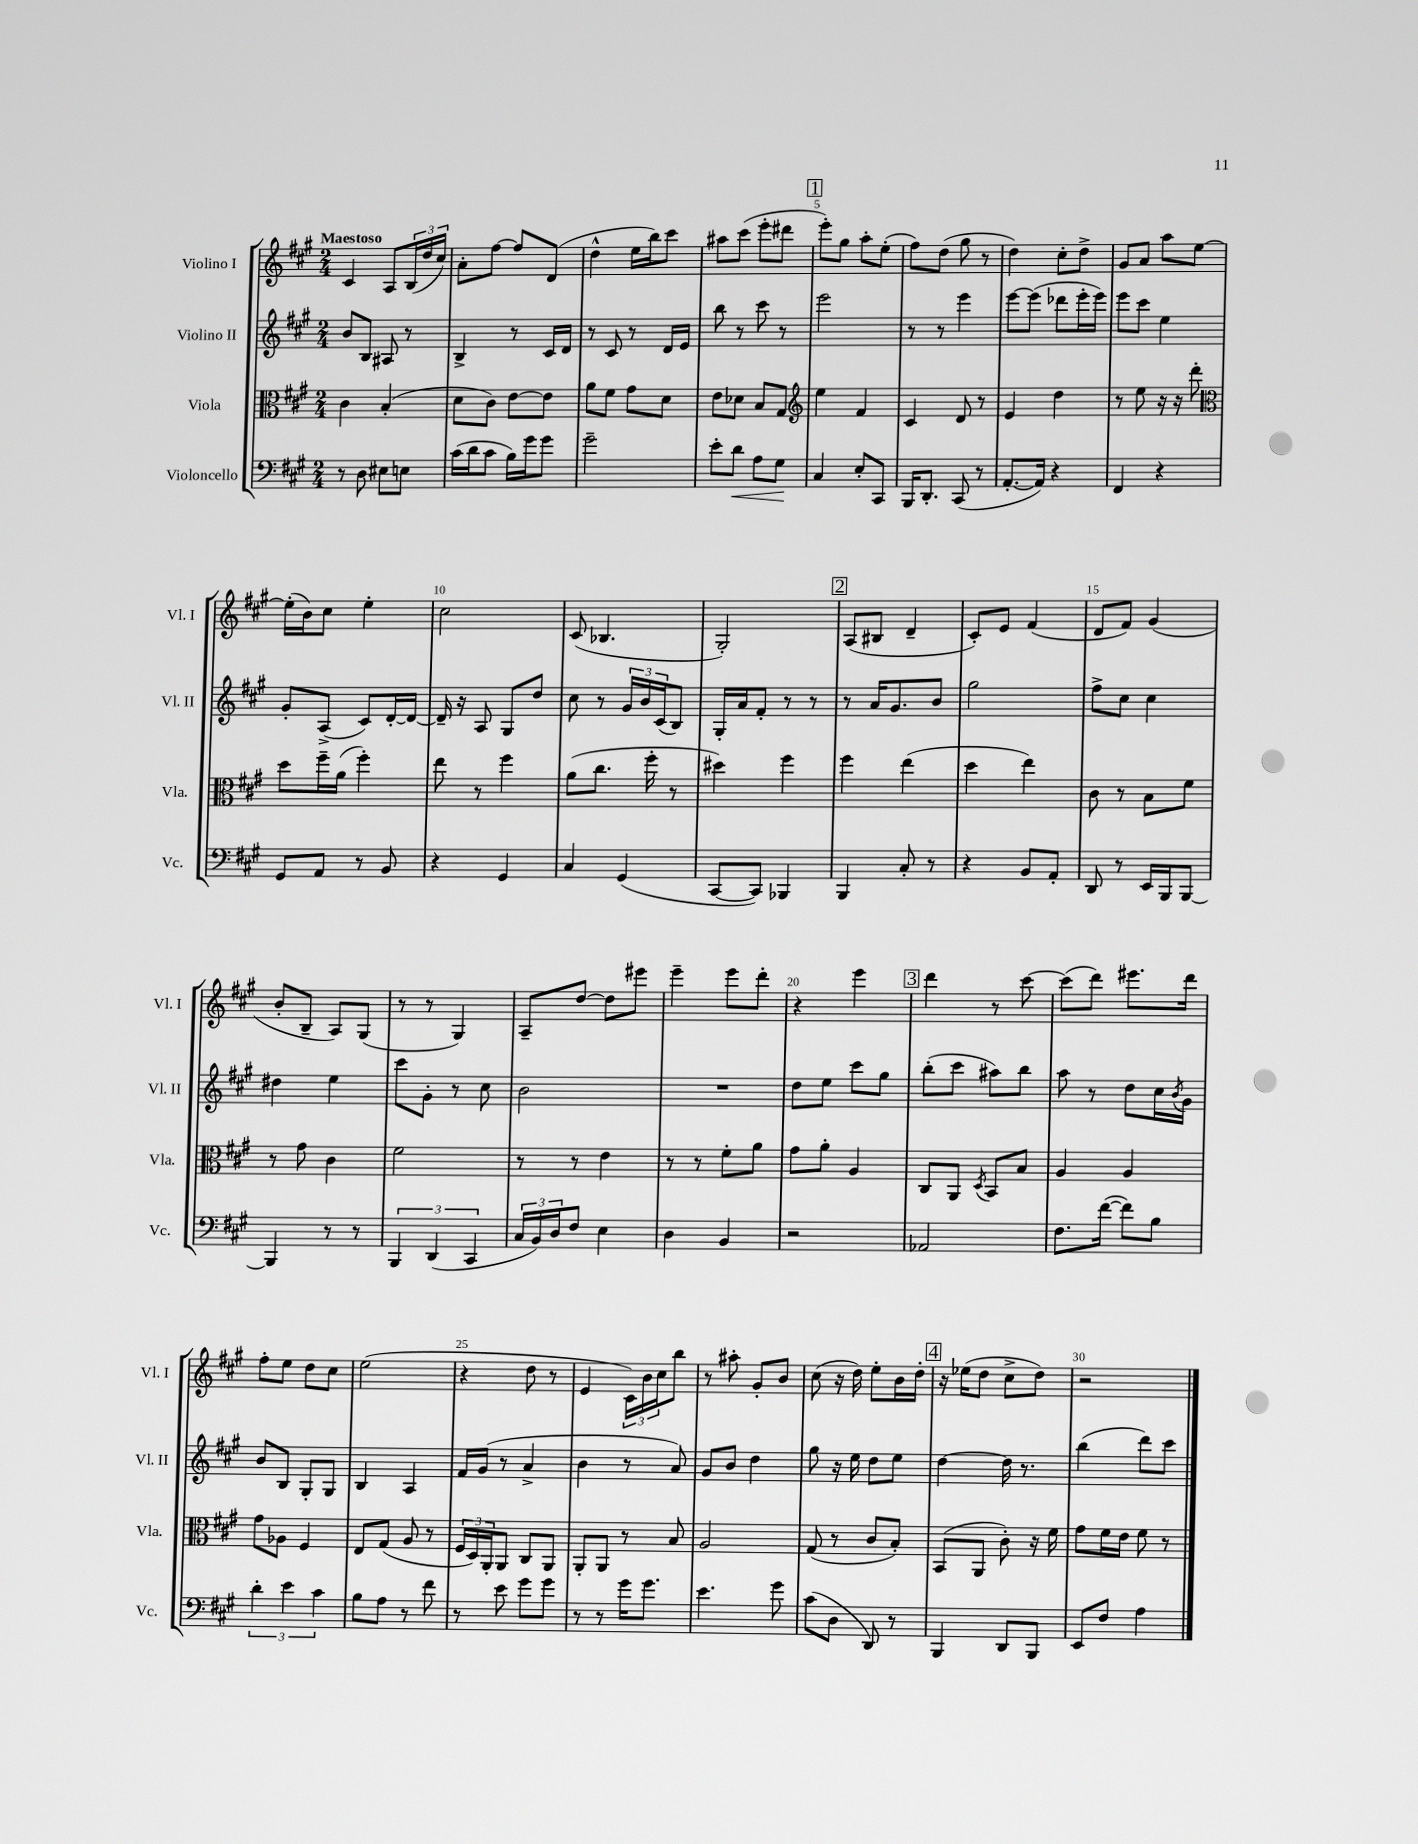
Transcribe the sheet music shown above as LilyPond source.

<<
\new StaffGroup <<
\new Staff = "s0" \with { instrumentName = "Violino I" shortInstrumentName = "Vl. I" } {
    \clef treble \key a \major \numericTimeSignature \time 2/4 \tempo "Maestoso"
    cis'4 a8 \tuplet 3/2 { b16( d''16 cis''16) } |
    a'8-. fis''8~ fis''8 d'8( |
    d''4-^ e''16 b''16) cis'''8 |
    ais''8 cis'''8( e'''8-. dis'''8 |
    \mark \markup { \box "1" } e'''8-.) gis''8 a''8-. e''8-.( |
    fis''8) d''8( gis''8 r8 |
    d''4) cis''8-. d''8-> |
    gis'8 a'8 a''8 e''8~ |
    e''16-.( b'16) cis''8 e''4-. |
    cis''2 |
    cis'8( bes4. |
    gis2-.) |
    \mark \markup { \box "2" } a8( bis8 d'4-- |
    cis'8-.) e'8 fis'4( |
    d'8 fis'8) gis'4( |
    b'8-. b8-- a8) gis8( |
    r8 r8 gis4) |
    a8-- d''8~ d''8 eis'''8 |
    e'''4-- e'''8 d'''8-. |
    r4 e'''4 |
    \mark \markup { \box "3" } d'''4 r8 cis'''8~ |
    cis'''8( d'''8) eis'''8. d'''16 |
    fis''8-. e''8 d''8 cis''8 |
    e''2( |
    r4 d''8 r8 |
    e'4 \tuplet 3/2 { cis'16) b'16 cis''16 } b''8 |
    r8 ais''8-. gis'8-. b'8 |
    cis''8( r16 d''16) e''8-. b'16 d''16-. |
    \mark \markup { \box "4" } r16 ees''16( d''8 cis''8-> d''8) |
    r2 \bar "|." |
}
\new Staff = "s1" \with { instrumentName = "Violino II" shortInstrumentName = "Vl. II" } {
    \clef treble \key a \major \numericTimeSignature \time 2/4
    b'8 b8 ais8 r8 |
    b4-> r8 cis'16 d'16 |
    r8 cis'8 r8 d'16 e'16 |
    b''8 r8 cis'''8 r8 |
    \mark \markup { \box "1" } e'''2 |
    r8 r8 e'''4 |
    e'''8~ e'''8( des'''8 e'''16-. e'''16) |
    e'''8 cis'''8 e''4 |
    gis'8-. a8->( cis'8) d'16~-. d'16~ |
    d'16-- r16 a8 gis8 d''8 |
    cis''8 r8 \tuplet 3/2 { gis'16 b'16 cis'16( } b8) |
    gis16-. a'16 fis'8-. r8 r8 |
    \mark \markup { \box "2" } r8 a'16 gis'8. b'8 |
    gis''2 |
    fis''8-> cis''8 cis''4 |
    dis''4 e''4 |
    cis'''8 gis'8-. r8 cis''8 |
    b'2 |
    R2 |
    d''8 e''8 cis'''8 gis''8 |
    \mark \markup { \box "3" } b''8-.( cis'''8 ais''8) b''8 |
    a''8 r8 d''8 cis''16 \acciaccatura { b'8 } gis'16 |
    b'8 b8 gis8-. gis8 |
    b4 a4 |
    fis'16 gis'16( r8 a'4-> |
    b'4 r8 a'8) |
    gis'8 b'8 d''4 |
    gis''8 r16 e''16 d''8 e''8 |
    \mark \markup { \box "4" } d''4~ d''16 r8. |
    b''4( d'''8) cis'''8 \bar "|." |
}
\new Staff = "s2" \with { instrumentName = "Viola" shortInstrumentName = "Vla." } {
    \clef alto \key a \major \numericTimeSignature \time 2/4
    cis'4 b4-.( |
    d'8 cis'8) e'8~ e'8 |
    a'8 fis'8 gis'8 d'8 |
    e'8 des'8 b8 gis8 |
    \mark \markup { \box "1" } \clef treble e''4 fis'4 |
    cis'4 d'8 r8 |
    e'4 d''4 |
    r8 e''8 r16 r16 d'''8-. |
    \clef alto d''8 fis''16-- a'16( fis''4-.) |
    e''8 r8 fis''4 |
    a'8( cis''8. fis''16-. r8 |
    dis''4) fis''4 |
    \mark \markup { \box "2" } fis''4 e''4( |
    d''4 e''4) |
    cis'8 r8 b8 fis'8 |
    r8 gis'8 cis'4 |
    fis'2 |
    r8 r8 e'4 |
    r8 r8 fis'8-. a'8 |
    gis'8 a'8-. a4 |
    \mark \markup { \box "3" } cis8 a,8 \acciaccatura { d8 } b,8 b8 |
    a4 a4 |
    gis'8 aes8 fis4 |
    e8 gis8( a8 r8 |
    \tuplet 3/2 { fis16 d16) a,16-. } a,8 cis8 a,8 |
    a,8-. a,8 r8 b8 |
    a2 |
    gis8( r8 cis'8 b8-.) |
    \mark \markup { \box "4" } b,8( a,8 cis'8-.) r16 fis'16 |
    gis'8 fis'16 e'16 fis'8 r8 \bar "|." |
}
\new Staff = "s3" \with { instrumentName = "Violoncello" shortInstrumentName = "Vc." } {
    \clef bass \key a \major \numericTimeSignature \time 2/4
    r8 d8 eis8 e8 |
    cis'16( d'16 cis'8 b16) gis'16 gis'8 |
    gis'2-- |
    e'8-. d'8\< a8 gis8\! |
    \mark \markup { \box "1" } cis4 e8-. cis,8 |
    b,,16 d,8.-. cis,8( r8 |
    a,8.~-. a,16) r4 |
    fis,4 r4 |
    gis,8 a,8 r8 b,8 |
    r4 gis,4 |
    cis4 gis,4( |
    cis,8~ cis,8) bes,,4 |
    \mark \markup { \box "2" } b,,4 cis8-. r8 |
    r4 b,8 a,8-. |
    d,8 r8 e,16 b,,16 b,,8~ |
    b,,4 r8 r8 |
    \tuplet 3/2 { b,,4 d,4( cis,4 } |
    \tuplet 3/2 { cis16 b,16) d16 } fis8 e4 |
    d4 b,4 |
    r2 |
    \mark \markup { \box "3" } aes,2 |
    fis8. fis'16~( fis'8) b8 |
    \tuplet 3/2 { d'4-. e'4 cis'4 } |
    b8 a8 r8 fis'8 |
    r8 e'8 gis'8 gis'8 |
    r8 r8 gis'16 gis'8. |
    e'4. gis'8 |
    cis'8( d8 d,8) r8 |
    \mark \markup { \box "4" } b,,4 d,8 b,,8 |
    e,8 fis8 a4 \bar "|." |
}
>>
>>
\layout { \context { \Score \override BarNumber.break-visibility = ##(#f #t #t) barNumberVisibility = #(every-nth-bar-number-visible 5) } }
